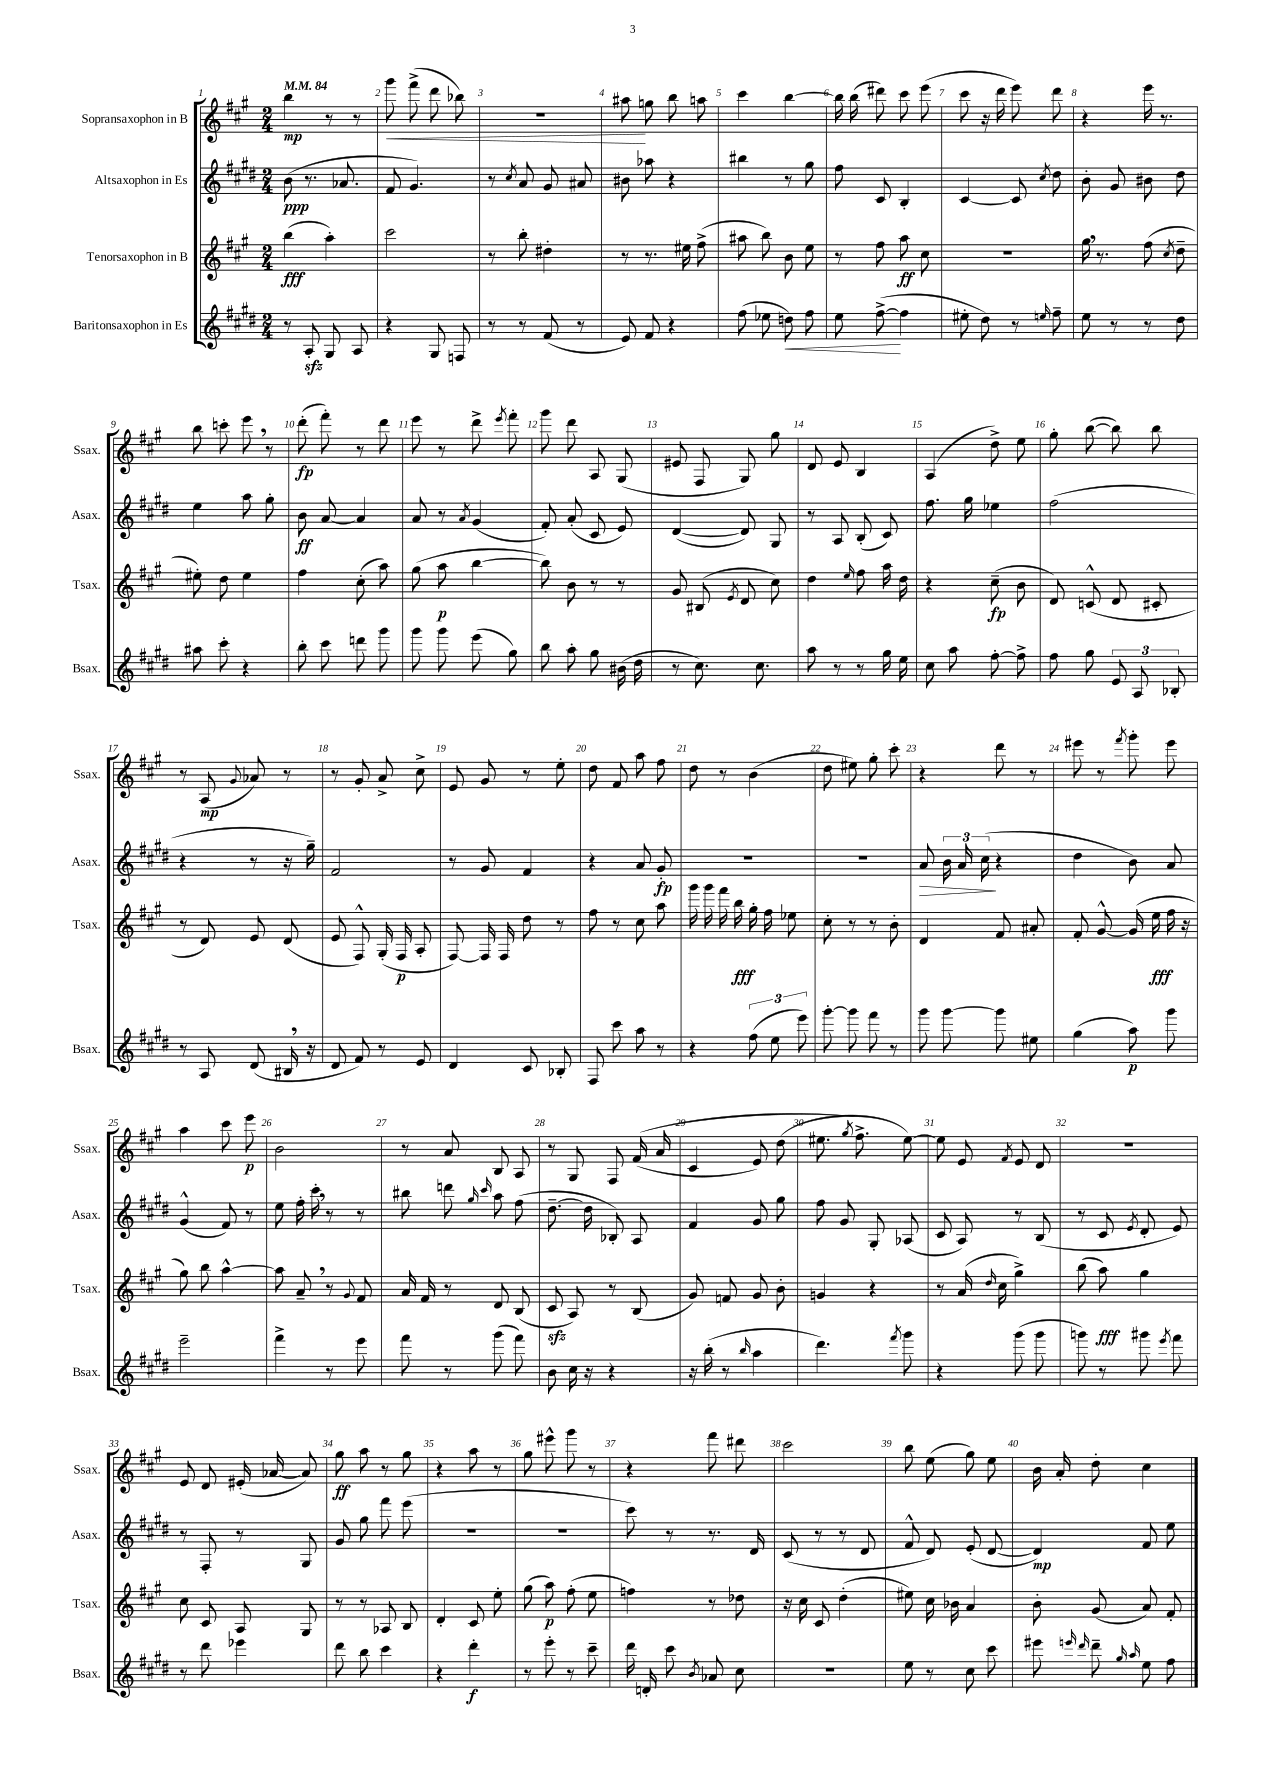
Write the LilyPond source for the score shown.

<<
\new StaffGroup <<
\new Staff = "s0" \with { instrumentName = "Sopransaxophon in B" shortInstrumentName = "Ssax." } {
    \clef treble \key a \major \numericTimeSignature \time 2/4 \tempo 4 = 84
    \autoBeamOff b''4\mp r8 r8 |
    gis'''8\< fis'''8->( d'''8 bes''8) |
    R2 |
    ais''8\! g''8 b''8 a''8 |
    cis'''4 b''4~ |
    b''16 b''16( dis'''8) cis'''8 e'''8( |
    cis'''8 r16 d'''16 e'''8) d'''8 |
    r4 e'''16 r8. |
    b''8 c'''8-. e'''8 \breathe r8 |
    d'''8-.\fp( fis'''8-.) r8 d'''8 |
    e'''8 r8 d'''8-> \acciaccatura { e'''8 } fis'''8-. |
    gis'''8 d'''8 a8 gis8( |
    eis'8 fis8 gis8) gis''8 |
    d'8 e'8 b4 |
    a4( d''8->) e''8 |
    gis''8-. b''8~( b''8) b''8 |
    r8 a8\mp( \appoggiatura { gis'8 } aes'8) r8 |
    r8 gis'8-. a'8-> cis''8-> |
    e'8 gis'8 r8 e''8-. |
    d''8 fis'8 a''8 fis''8 |
    d''8 r8 b'4( |
    d''8 eis''8) gis''8-. cis'''8-. |
    r4 d'''8 r8 |
    eis'''8 r8 \acciaccatura { fis'''8 } gis'''8-. eis'''8 |
    a''4 cis'''8 e'''8\p |
    b'2 |
    r8 a'8 b8 a8 |
    r8 gis8 fis8 fis'16(\( a'16 |
    cis'4 e'8) d''8( |
    eis''8. \acciaccatura { gis''8 } fis''8.->\) eis''8~) |
    eis''8 e'8 \acciaccatura { fis'8 } e'8 d'8 |
    R2 |
    e'8 d'8 eis'16-.( aes'16~ aes'8) |
    gis''8\ff a''8 r8 gis''8 |
    r4 a''8 r8 |
    gis''8 eis'''8-^ gis'''8 r8 |
    r4 fis'''8 dis'''8 |
    cis'''2 |
    b''8 e''8( gis''8) e''8 |
    b'16 a'16-. d''8-. cis''4 \bar "|." |
}
\new Staff = "s1" \with { instrumentName = "Altsaxophon in Es" shortInstrumentName = "Asax." } {
    \clef treble \key e \major \numericTimeSignature \time 2/4
    \autoBeamOff b'8\ppp( r8. aes'8. |
    fis'8 gis'4.) |
    r8 \acciaccatura { cis''8 } a'8 gis'8 ais'8 |
    bis'8 aes''8 r4 |
    bis''4 r8 gis''8 |
    fis''8 cis'8 b4-. |
    cis'4~ cis'8 \acciaccatura { cis''8 } dis''8 |
    b'8-. gis'8 bis'8 dis''8 |
    e''4 a''8 gis''8-. |
    b'8\ff a'8~ a'4 |
    a'8 r8 \acciaccatura { a'8 } gis'4( |
    fis'8-.) a'8-.( cis'8 e'8) |
    dis'4~( dis'8) gis8 |
    r8 a8 b8-.( cis'8) |
    fis''8. gis''16 ees''4 |
    fis''2( |
    r4 r8 r16 gis''16--) |
    fis'2 |
    r8 gis'8 fis'4 |
    r4 a'8 gis'8-.\fp |
    R2 |
    R2 |
    a'8\> \tuplet 3/2 { b'16 a'16 cis''16\!( } r4 |
    dis''4 b'8) a'8 |
    gis'4-^( fis'8) r8 |
    e''8 fis''16-. cis'''16-. \breathe r8 r8 |
    bis''8 d'''8 \grace { gis''16 cis'''16 } a''8 fis''8( |
    dis''8.~-- dis''16 bes8-.) a8 |
    fis'4 gis'8 gis''8 |
    fis''8 gis'8 gis8-. aes8( |
    cis'8 a8) r8 b8( |
    r8 cis'8 \acciaccatura { e'8 } dis'8-. e'8) |
    r8 fis8-. r8 gis8 |
    gis'8 gis''8 fis'''8 e'''8( |
    r2 |
    r2 |
    cis'''8) r8 r8. dis'16 |
    cis'8( r8 r8 dis'8 |
    fis'8-^ dis'8) e'8-.( dis'8~ |
    dis'4\mp) fis'8 e''8 \bar "|." |
}
\new Staff = "s2" \with { instrumentName = "Tenorsaxophon in B" shortInstrumentName = "Tsax." } {
    \clef treble \key a \major \numericTimeSignature \time 2/4
    \autoBeamOff b''4\fff( a''4-.) |
    cis'''2 |
    r8 b''8-. dis''4-. |
    r8 r8. eis''16 fis''8->( |
    ais''8 b''8) b'8 e''8 |
    r8 fis''8 a''8\ff cis''8 |
    R2 |
    gis''16 \breathe r8. fis''8( \acciaccatura { cis''8 } d''8-- |
    eis''8-.) d''8 eis''4 |
    fis''4 cis''8-.( a''8) |
    gis''8( a''8\p b''4~ |
    b''8) b'8 r8 r8 |
    gis'8 bis8( \acciaccatura { e'8 } d'8 cis''8) |
    d''4 \grace { e''16 } fis''8 a''16 d''16 |
    r4 cis''8--\fp( b'8 |
    d'8) c'8-^( d'8 cis'8-. |
    r8 d'8) e'8 d'8( |
    e'8 fis8-^) gis16-.( fis16\p a8-. |
    fis8~) fis16 fis16 d''8 r8 |
    fis''8 r8 cis''8 a''8 |
    gis'''16 gis'''16 fis'''16 b''16\fff gis''16-. fis''16 ees''8 |
    cis''8-. r8 r8 b'8-. |
    d'4 fis'8 ais'8-. |
    fis'8-. gis'8~-^ gis'16( e''16\fff fis''16 r16 |
    gis''8) b''8 a''4~-^ |
    a''8 a'8-- \breathe r8 \appoggiatura { gis'8 } fis'8 |
    a'16 fis'16 r8 d'8 b8( |
    cis'8\sfz a8) r8 b8( |
    gis'8) f'8 gis'8 b'8-. |
    g'4 r4 |
    r8 a'16( \grace { d''16 } cis''16 gis''4->) |
    b''8( a''8\fff) gis''4 |
    cis''8 cis'8 a8 gis8 |
    r8 r8 aes8 b8 |
    d'4-. cis'8 e''8-. |
    gis''8( a''8\p) fis''8-.( e''8 |
    f''4) r8 des''8 |
    r16 cis''16 cis'8 d''4-.( |
    eis''8) cis''16 bes'16 a'4 |
    b'8-. gis'8( a'8) fis'8-. \bar "|." |
}
\new Staff = "s3" \with { instrumentName = "Baritonsaxophon in Es" shortInstrumentName = "Bsax." } {
    \clef treble \key e \major \numericTimeSignature \time 2/4
    \autoBeamOff r8 a8-.\sfz gis8 a8 |
    r4 gis8 f8 |
    r8 r8 fis'8( r8 |
    e'8) fis'8 r4 |
    fis''8( ees''8 d''8\<) fis''8 |
    e''8 fis''8~->\!( fis''4 |
    eis''8-. dis''8) r8 \grace { e''16 } fis''8-- |
    e''8 r8 r8 dis''8 |
    ais''8 cis'''8-. r4 |
    b''8-. cis'''8 d'''8 gis'''8 |
    gis'''8 gis'''8 e'''8( gis''8) |
    b''8 a''8-. gis''8 bis'16( dis''16 |
    r8 cis''8.) cis''8. |
    a''8 r8 r8 gis''16 e''16 |
    cis''8 a''8 fis''8~-. fis''8-> |
    fis''8 gis''8 \tuplet 3/2 { e'8 a8 bes8-. } |
    r8 a8 dis'8( bis16 \breathe r16 |
    dis'8 fis'8) r8 e'8 |
    dis'4 cis'8 bes8-. |
    fis8 cis'''8 a''8 r8 |
    r4 \tuplet 3/2 { fis''8( e''8 e'''8) } |
    gis'''8~-. gis'''8 fis'''8 r8 |
    gis'''8 gis'''8~ gis'''8 eis''8 |
    gis''4( a''8\p) gis'''8 |
    e'''2-- |
    fis'''4-> r8 e'''8 |
    fis'''8 r8 gis'''8( fis'''8) |
    b'8 cis''16 r16 r4 |
    r16 b''16-.( r8 \grace { b''16 } a''4 |
    dis'''4.) \acciaccatura { fis'''8 } gis'''8 |
    r4 gis'''8( gis'''8 |
    g'''8) r8 gis'''8 \acciaccatura { e'''8 } fis'''8 |
    r8 dis'''8 ees'''4 |
    dis'''8 b''8 cis'''4 |
    r4 dis'''4-.\f |
    r8 e'''8-. r8 cis'''8-- |
    dis'''16 d'16-. cis'''8 \acciaccatura { b'8 } aes'8 cis''8 |
    r2 |
    e''8 r8 cis''8 cis'''8 |
    eis'''8 \grace { e'''16 dis'''16 } dis'''8-- \grace { gis''16 a''16 } e''8 fis''8 \bar "|." |
}
>>
>>
\layout { \context { \Score \override BarNumber.break-visibility = ##(#f #t #t) barNumberVisibility = #all-bar-numbers-visible } }
